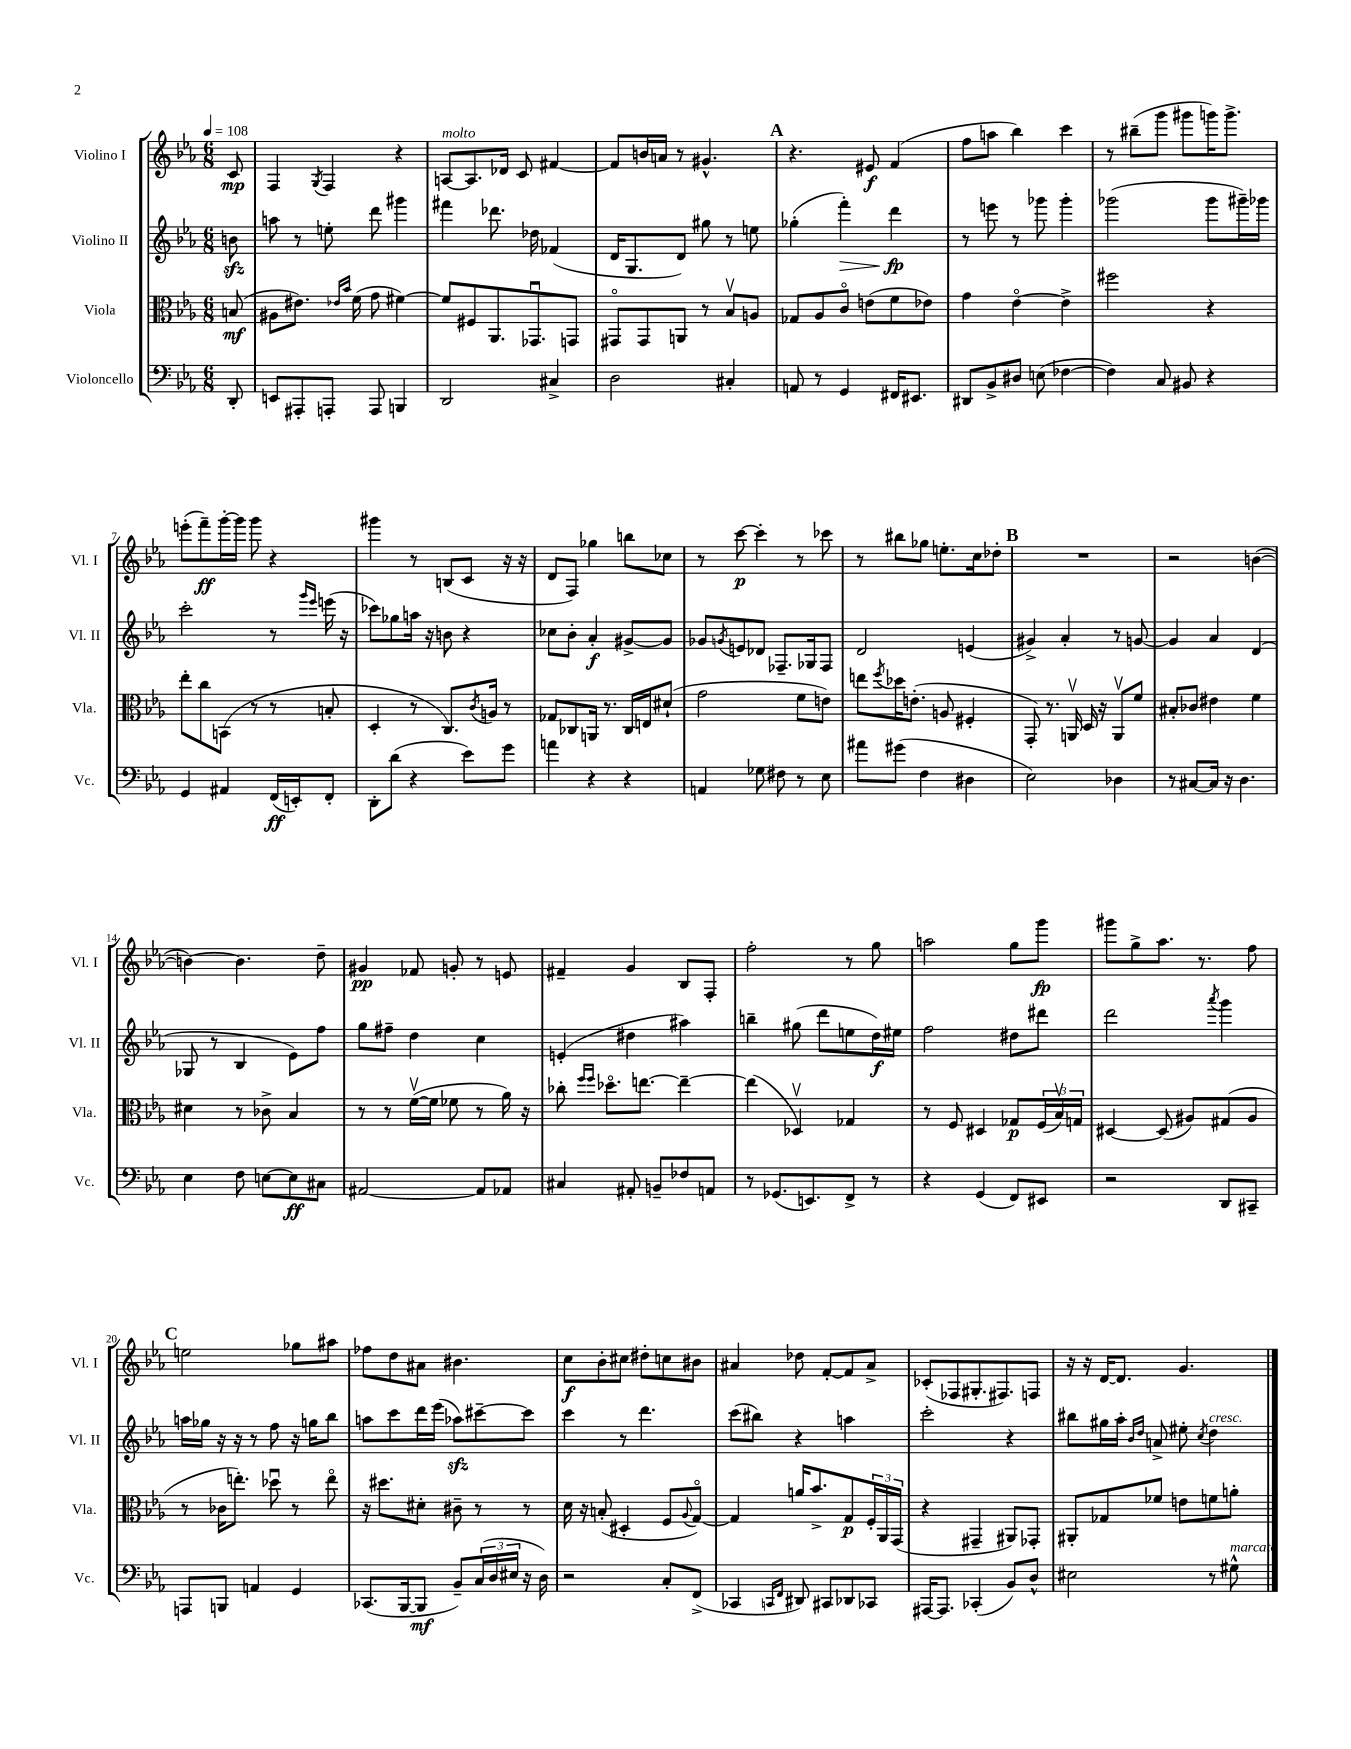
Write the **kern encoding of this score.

**kern	**kern	**kern	**kern
*staff4	*staff3	*staff2	*staff1
*clefF4	*clefC3	*clefG2	*clefG2
*k[b-e-a-]	*k[b-e-a-]	*k[b-e-a-]	*k[b-e-a-]
*M6/8	*M6/8	*M6/8	*M6/8
*MM108	*MM108	*MM108	*MM108
8DD'	(8B	8b	8c
=	=	=	=
8EE	8A#	8aa	4F
8AAA#'	8.e#)	8r	.
.	.	.	8qG
8AAA'	.	8ee'	4F
.	16qqe-	.	.
.	16qqb-	.	.
.	(16f	.	.
8AAA	8g	8ddd	.
4BBB	[4f#)	4ggg#	4r
=	=	=	=
2DD	8f#]	4fff#	[8A
.	8F#	.	8.A]
.	8.AA-	8.ddd-	.
.	.	.	16d-
.	.	.	8c
.	8.GG-u	16dd-	.
4C#^	.	(4f-	[4f#
.	8GG	.	.
=	=	=	=
2D	8GG#o	16d	8f#]
.	.	8.G	.
.	8GG#	.	16b
.	.	.	16a
.	8AA	8d)	8r
.	8r	8gg#	4.g#^^
4C#'	8B-v	8r	.
.	8A	8ee	.
=	=	=	=
8AA	8G-	(4gg-'	4.r
8r	8A-	.	.
4GG	8co	4fff')	.
.	(8e	.	8e#
16FF#	8f	4ddd	(4f
8.EE#	.	.	.
.	8e-)	.	.
=	=	=	=
8DD#	4g	8r	8ff
8BB-^	.	8eee	8aa
8D#	[4e-o	8r	4bb-)
(8E	.	8ggg-	.
[4F-	4e-^]	4ggg-'	4ccc
=	=	=	=
4F-])	2ff#	(2ggg-	8r
.	.	.	(8bb#~
8C	.	.	8ggg
8BB#	.	.	8ggg#
4r	4r	8ggg-	16ggg)
.	.	.	8.ggg^
.	.	16ggg#~)	.
.	.	16ggg-	.
=	=	=	=
4GG	8ee-'	2ccc'	(8eee'
.	8cc	.	8fff~)
4AA#	(8BB	.	[16ggg'
.	.	.	16ggg]
.	8r	.	8ggg
(16FF	8r	8r	4r
16EE')	.	.	.
.	.	16qqggg	.
.	.	16qqeee-	.
8FF'	8B'	(16eee	.
.	.	16r	.
=	=	=	=
8DD'	4D'	8ccc-)	4ggg#
(8d	.	8gg-	.
4r	8r	16aa	8r
.	.	16r	.
.	8.C)	8b	(8B
8e-)	.	4r	8c
.	8qc	.	.
.	16A	.	.
8g	8r	.	16r
.	.	.	16r
=	=	=	=
4a	8G-	8cc-	8d
.	8C-	8b-'	8F)
4r	16AA	4a-'	4gg-
.	8.r	.	.
4r	16C-	[8g#^	8bb
.	16E	.	.
.	(8d#`	8g#]	8cc-
=	=	=	=
4AA	2g	8g-	8r
.	.	8qg	.
.	.	8e	[8ccc
8G-	.	8d-	4ccc']
8F#	.	8.F-~	.
8r	8f	.	8r
.	.	16G-	.
8E-	8e)	8F-	8ccc-
=	=	=	=
8a#	8ee	2d	8r
.	8qff	.	.
(8g#	16dd-	.	8bb#
.	(8.e'	.	.
4F	.	.	8gg-
.	8A	.	8.ee'
4D#	4F#'	(4e	.
.	.	.	16cc
.	.	.	8dd-'
=	=	=	=
2E-)	8GG')	4g#^)	2.r
.	8.r	.	.
.	.	4a-'	.
.	16AAv	.	.
.	16D	.	.
.	16r	.	.
4D-	8AAv	8r	.
.	8f	[8g	.
=	=	=	=
8r	8B#'	4g]	2r
[8C#	8c-	.	.
16C#]	4e#	4a-	.
16r	.	.	.
4.D	.	.	.
.	4f	(4d	([4b
=	=	=	=
4E-	4d#	8G-	4b_)
.	.	8r	.
8F	8r	4B-	4.b]
[8E	8c-^	.	.
8E]	4B-	8e-)	.
8C#	.	8ff	8dd~
=	=	=	=
[2AA#	8r	8gg	4g#
.	8r	8ff#~	.
.	([16fv	4dd	8f-
.	16f]	.	.
.	8f-	.	8g'
8AA#]	8r	4cc	8r
8AA-	16a-)	.	8e
.	16r	.	.
=	=	=	=
4C#	8cc-'	(4e'	4f#~
.	16qqff	.	.
.	16qqff	.	.
.	8.dd-o	.	.
8AA#'	.	4dd#	4g
.	[8.ee	.	.
8BB~	.	.	.
8F-	4ee~_	4aa#)	8B-
8AA	.	.	8F'
=	=	=	=
8r	(4ee]	4bb~	2ff'
(8.GG-	.	.	.
.	4D-v)	(8gg#	.
8.EE)	.	.	.
.	.	8ddd	.
8FF^	4G-	8ee	8r
8r	.	16dd)	8gg
.	.	16ee#	.
=	=	=	=
4r	8r	2ff	2aa
.	8F	.	.
(4GG	4D#	.	.
8FF)	8G-	8dd#	8gg
8EE#	(24F	8ddd#	8ggg
.	24B-v)	.	.
.	24G	.	.
=	=	=	=
2r	[4D#	2ddd	8ggg#
.	.	.	8gg^
.	(8D#]	.	8.aa-
.	8A#)	.	.
.	.	.	8.r
.	.	8qaaa-	.
8DD	(8G#	4ggg	.
8CC#~	8A#	.	8ff
=	=	=	=
8AAA	8r	16aa	2ee
.	.	16gg-	.
8BBB	16c-	16r	.
.	8.ee')	16r	.
4AA	.	8r	.
.	8dd-u	8ff	.
4GG	8r	16r	8gg-
.	.	16gg	.
.	8eeo	8bb-	8aa#
=	=	=	=
(8.CC-	16r	8aa	8ff-
.	8.dd#	.	.
.	.	8ccc	8dd
[16BBB-	.	.	.
8BBB-]	8d#'	16ddd	8a#
.	.	(16eee-	.
8BB-~)	8c#~	8aa-)	4.b#
(24C	8r	[8ccc#~	.
24D	.	.	.
24E#	.	.	.
16r	8r	8ccc#]	.
16D)	.	.	.
=	=	=	=
2r	16d	4ccc	8cc
.	16r	.	.
.	(8B'	.	8b-'
.	4D#'	8r	8cc#
.	.	4.ddd	8dd#'
8C'	8F	.	8cc
.	8qqA-	.	.
(8FF^	[8Go)	.	8b#
=	=	=	=
4CC-	4G]	(8ccc	4a#
.	.	8bb#)	.
16qqCC	.	.	.
16qqFF	.	.	.
8DD#)	16a	4r	8dd-
.	8.b-^	.	.
8CC#	.	.	[8f'
8DD-	8G	4aa	8f]
8CC-	24F'	.	8a#^
.	24AA-	.	.
.	(24GG	.	.
=	=	=	=
[16AAA#	4r	2ccc'	(8c-'
8.AAA#]	.	.	.
.	.	.	8F-
(4CC-'	4GG#~	.	8.G#'
.	.	.	8.F#)
8BB-)	8AA#)	4r	.
8D^^	8GG-'	.	8F
=	=	=	=
2E#	8AA#'	8bb#	16r
.	.	.	16r
.	8G-	16gg#	[16d
.	.	16aa-'	8.d]
.	.	16qqb-	.
.	.	16qqdd	.
.	8f-	8a^	.
.	8e	8ee#'	4.g
.	.	8qcc	.
8r	8f	4dd	.
8G#^^	8a'	.	.
==	==	==	==
*-	*-	*-	*-
